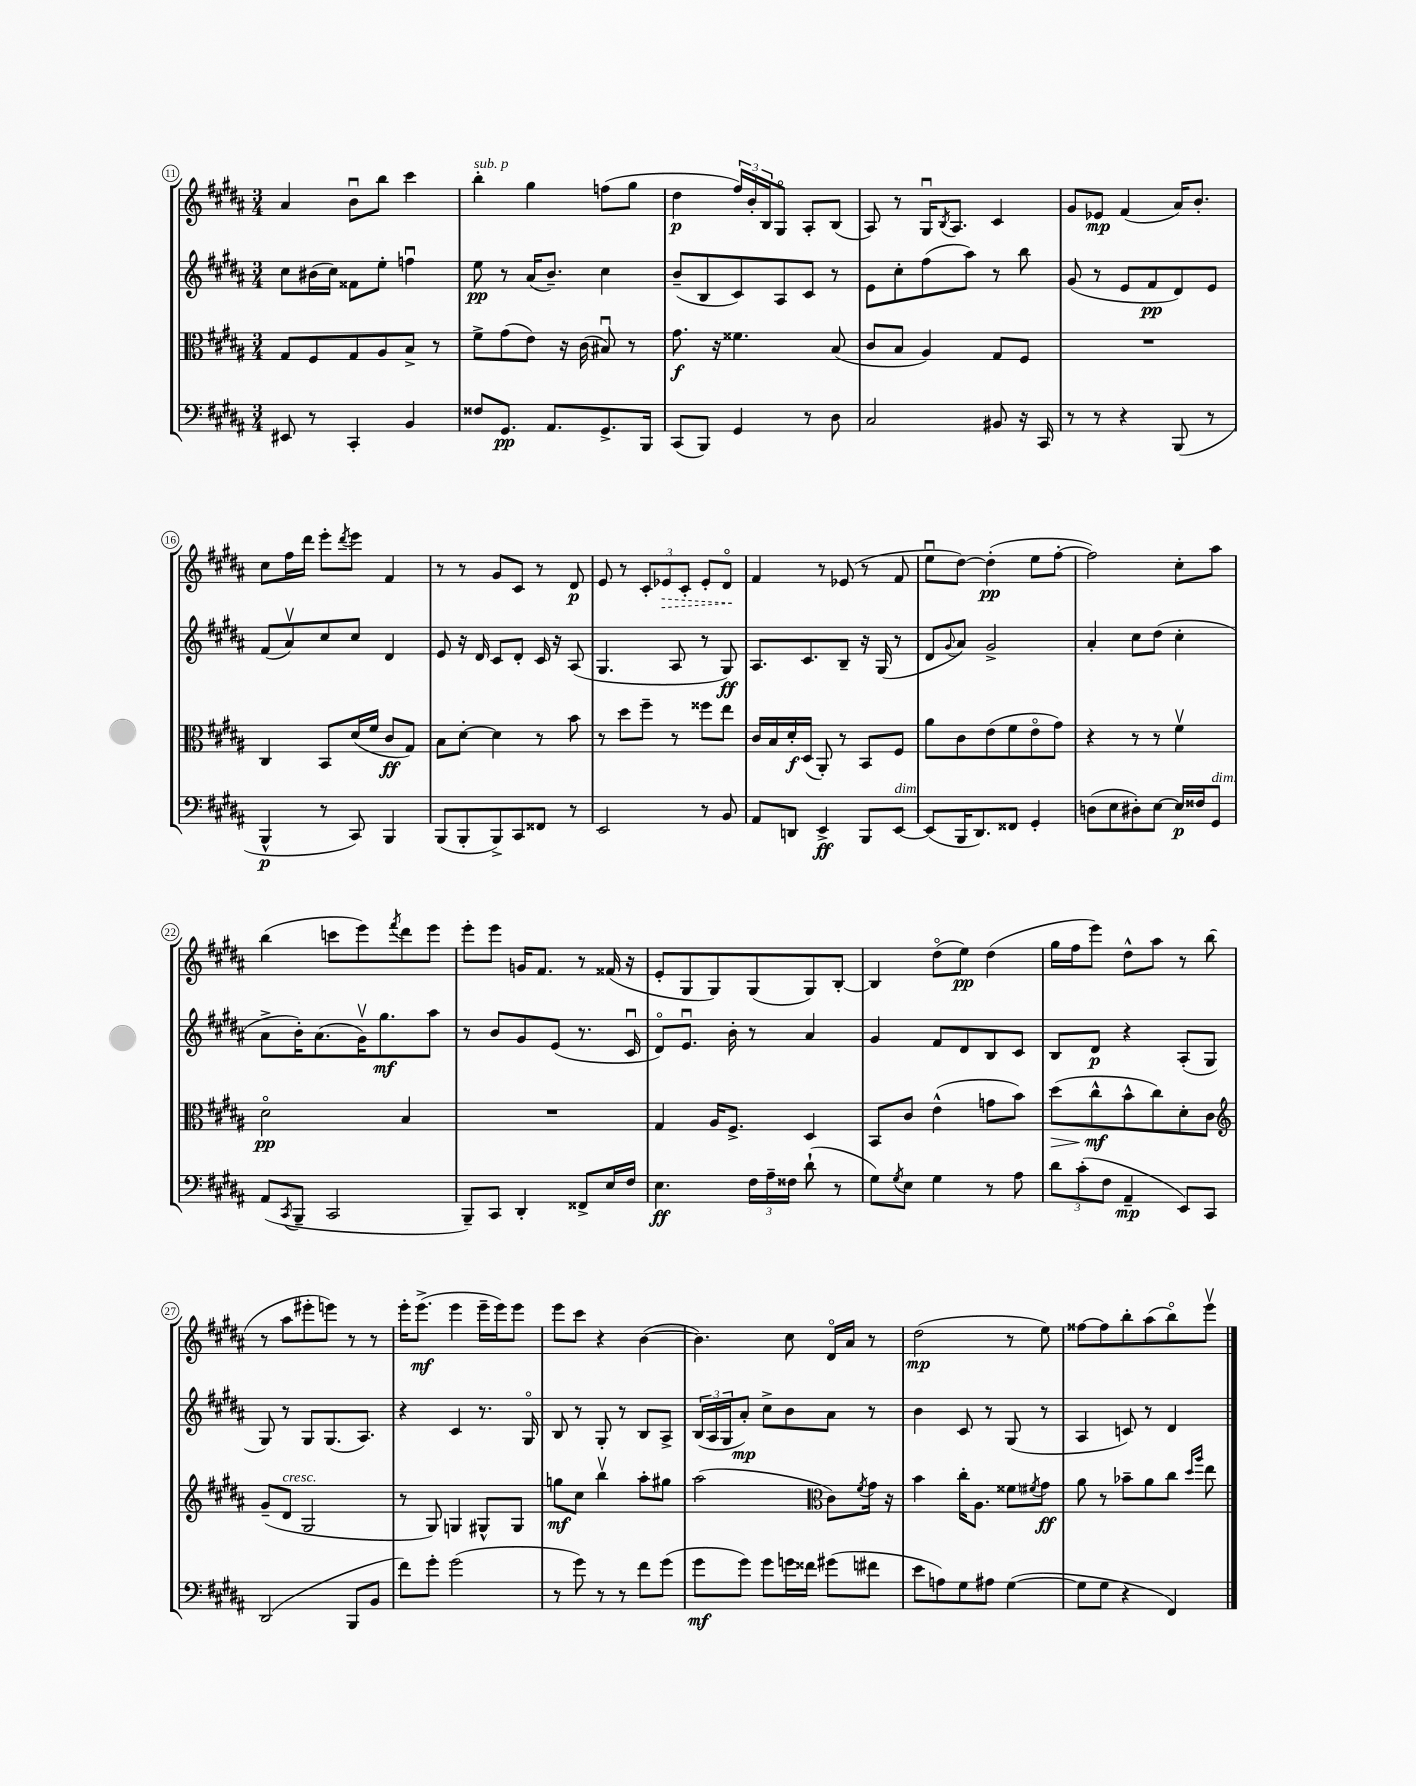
<<
\new StaffGroup <<
\new Staff = "s0" {
    \clef treble \key b \major \numericTimeSignature \time 3/4
    ais'4 b'8\downbow b''8 cis'''4 |
    b''4-.^\markup { \italic "sub. p" } gis''4 f''8( gis''8 |
    dis''4\p \tuplet 3/2 { fis''16) b'16-. b16 } gis8\flageolet ais8-. b8( |
    ais8) r8 gis16\downbow \acciaccatura { b8 } ais8. cis'4 |
    gis'8 ees'8\mp fis'4( ais'16) b'8.-. |
    cis''8 fis''16 dis'''16 e'''8-. \acciaccatura { dis'''8 } e'''8 fis'4 |
    r8 r8 gis'8 cis'8 r8 dis'8\p |
    e'8 r8 \tuplet 3/2 { cis'8-. \once \override Hairpin.style = #'dashed-line ees'8\> cis'8-. } ees'8-. dis'8\flageolet\! |
    fis'4 r8 ees'8( r8 fis'8 |
    e''8\downbow dis''8~) dis''4-.\pp( e''8 fis''8~-. |
    fis''2) cis''8-. ais''8 |
    b''4( c'''8 e'''8) \acciaccatura { fis'''8 } dis'''8 e'''8 |
    e'''8-. e'''8 g'16 fis'8. r8 fisis'16( r16 |
    e'8-. gis8 gis8) gis8( gis8) b8~-. |
    b4 dis''8\flageolet( e''8\pp) dis''4( |
    gis''16 fis''16 e'''8) dis''8-^ ais''8 r8 b''8( |
    r8 ais''8 eis'''8-. e'''8) r8 r8 |
    e'''16-. e'''8.->\mf( e'''4 e'''16-- e'''16) e'''8 |
    e'''8 cis'''8 r4 b'4~( |
    b'4.) cis''8 dis'16\flageolet ais'16 r8 |
    dis''2\mp( r8 e''8) |
    fisis''8~ fisis''8 b''8-. ais''8( b''8\flageolet) e'''8\upbow \bar "|." |
}
\new Staff = "s1" {
    \clef treble \key b \major \numericTimeSignature \time 3/4
    cis''8 bis'16( cis''16) fisis'8 e''8-. f''4\downbow |
    e''8\pp r8 ais'16( b'8.--) cis''4 |
    b'8--( b8 cis'8) ais8 cis'8 r8 |
    e'8 cis''8-. fis''8( ais''8) r8 b''8 |
    gis'8( r8 e'8 fis'8\pp dis'8) e'8 |
    fis'8( ais'8\upbow) cis''8 cis''8 dis'4 |
    e'8 r16 dis'16 cis'8 dis'8-. cis'16 r16 ais8( |
    gis4. ais8 r8 gis8\ff) |
    ais8. cis'8. b8-- r16 gis16( r8 |
    dis'8 \appoggiatura { gis'8 } ais'8) gis'2-> |
    ais'4-. cis''8 dis''8( cis''4-. |
    ais'8-> b'16-.) ais'8.( gis'16\upbow) gis''8.\mf ais''8 |
    r8 b'8 gis'8 e'8( r8. cis'16\downbow |
    dis'8\flageolet) e'8.\downbow b'16-. r8 ais'4 |
    gis'4 fis'8 dis'8 b8 cis'8 |
    b8 dis'8\p r4 ais8-.( gis8 |
    gis8) r8 gis8 gis8.( ais8.) |
    r4 cis'4 r8. gis16\flageolet |
    b8 r8 gis8-. r8 b8 ais8-> |
    \tuplet 3/2 { b16( ais16 gis16 } ais'8-.\mp) cis''8-> b'8 ais'8 r8 |
    b'4 cis'8 r8 gis8( r8 |
    ais4 c'8) r8 dis'4 \bar "|." |
}
\new Staff = "s2" {
    \clef alto \key b \major \numericTimeSignature \time 3/4
    gis8 fis8 gis8 ais8 b8-> r8 |
    fis'8-> gis'8( e'8) r16 cis'16( bis8\downbow) r8 |
    gis'8.\f r16 fisis'4. b8( |
    cis'8 b8 ais4) gis8 fis8 |
    R2. |
    cis4 b,8 dis'16( fis'16 cis'8\ff gis8) |
    b8 dis'8~-. dis'4 r8 b'8 |
    r8 dis''8 fis''8-- r8 fisis''8 e''8 |
    cis'16 b16 dis'16-.\f dis16( ais,8-.) r8 b,8 fis8 |
    ais'8 cis'8 e'8( fis'8 e'8\flageolet gis'8) |
    r4 r8 r8 fis'4\upbow |
    dis'2\flageolet\pp b4 |
    R2. |
    gis4 ais16 fis8.-> dis4 |
    b,8 cis'8 e'4-^( g'8 b'8) |
    dis''8\>( cis''8-^\mf\! b'8-^ cis''8) dis'8-. cis'8 |
    \clef treble gis'8--( dis'8^\markup { \italic "cresc." } gis2 |
    r8 gis8) g4 gis8-^ gis8 |
    g''8\mf cis''8 b''4\upbow ais''8-. gis''8 |
    ais''2( \clef alto cis'8) \acciaccatura { fis'8 } gis'16 r16 |
    b'4 cis''16-. ais8. fisis'8 \acciaccatura { fis'8 } gis'8\ff |
    ais'8 r8 bes'8-- ais'8 cis''8 \grace { dis''16 ais''16 } e''8 \bar "|." |
}
\new Staff = "s3" {
    \clef bass \key b \major \numericTimeSignature \time 3/4
    eis,8 r8 cis,4-. b,4 |
    fisis8 gis,8.\pp ais,8. gis,8.-> b,,16 |
    cis,8( b,,8) gis,4 r8 dis8 |
    cis2 bis,8 r16 cis,16 |
    r8 r8 r4 b,,8( r8 |
    b,,4-^\p r8 cis,8) b,,4 |
    b,,8( b,,8-. b,,8->) cis,8 fisis,8 r8 |
    e,2 r8 b,8 |
    ais,8 d,8 e,4->\ff b,,8 e,8~^\markup { \italic "dim." } |
    e,8( b,,16 dis,8.) fisis,8 gis,4-. |
    d8( e8 dis8-.) e8~ e16\p fisis16 gis,8^\markup { \italic "dim." } |
    ais,8( \acciaccatura { cis,8 } b,,8-- cis,2 |
    b,,8--) cis,8 dis,4-. fisis,8-> e16 fis16 |
    e4.\ff \tuplet 3/2 { fis16 ais16-- fisis16 } dis'8-!( r8 |
    gis8) \acciaccatura { gis8 } e8 gis4 r8 ais8 |
    \tuplet 3/2 { dis'8 cis'8-.( fis8 } ais,4--\mp e,8) cis,8 |
    dis,2( b,,8 b,8 |
    fis'8) gis'8-. gis'2( |
    r8 gis'8) r8 r8 fis'8 gis'8( |
    gis'8\mf gis'8) gis'8 g'16 fisis'16 gis'8( fis'8 |
    e'8 a8) gis8 ais8 gis4~( |
    gis8 gis8 r4 fis,4) \bar "|." |
}
>>
>>
\layout { \context { \Score currentBarNumber = #11 \override BarNumber.stencil = #(make-stencil-circler 0.1 0.3 ly:text-interface::print) } }
